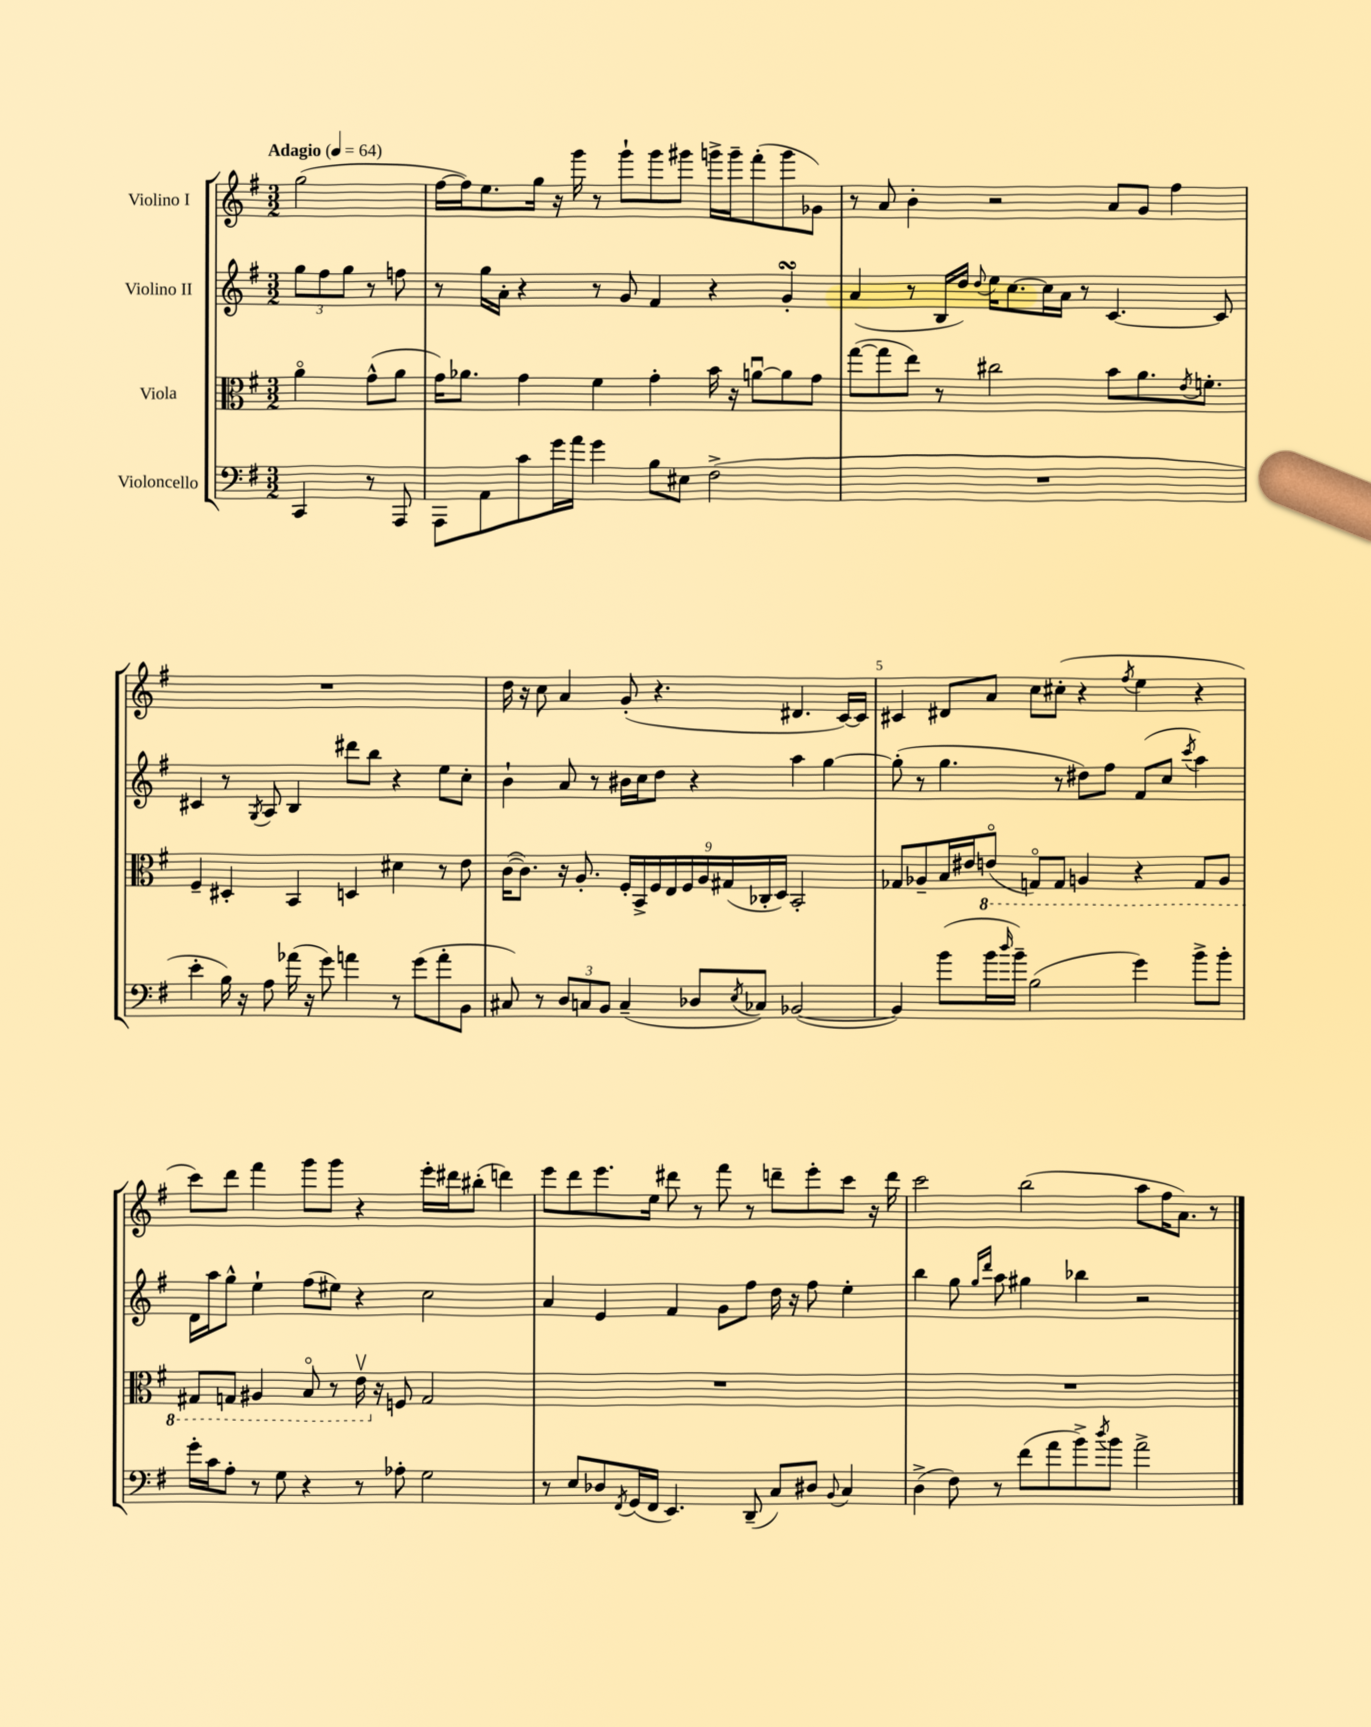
<<
\new StaffGroup <<
\new Staff = "s0" \with { instrumentName = "Violino I" } {
    \clef treble \key g \major \numericTimeSignature \time 3/2 \partial 2 \tempo "Adagio" 4 = 64
    g''2( |
    fis''16~ fis''16) e''8. g''16 r16 g'''16 r8 g'''8-! g'''8 gis'''8 g'''16-> g'''16-- fis'''8-.( g'''8 ges'8) |
    r8 a'8 b'4-. r2 a'8 g'8 fis''4 |
    R1. |
    d''16 r16 c''8 a'4 g'8-.( r4. dis'4. c'16~) c'16 |
    cis'4 dis'8 a'8 c''8 cis''8-.( r4 \acciaccatura { fis''8 } e''4 r4 |
    c'''8) d'''8 fis'''4 g'''8 g'''8 r4 e'''16-. dis'''16 bis''8-.( d'''4) |
    e'''8 d'''8 e'''8. e''16 dis'''8 r8 fis'''8 r8 d'''8-- e'''8-. c'''8 r16 d'''16 |
    c'''2 b''2( a''8 fis''16 a'8.) r8 \bar "|." |
}
\new Staff = "s1" \with { instrumentName = "Violino II" } {
    \clef treble \key g \major \numericTimeSignature \time 3/2 \partial 2
    \tuplet 3/2 { g''8 fis''8 g''8 } r8 f''8 |
    r8 g''16 a'16-. r4 r8 g'8 fis'4 r4 g'4-.\turn |
    a'4( r8 b16 d''16) \appoggiatura { d''8 } e''16 c''8.~ c''16 a'16 r8 c'4.~ c'8 |
    cis'4 r8 \acciaccatura { g8 } a8 b4 dis'''8 b''8 r4 e''8 c''8-. |
    b'4-! a'8 r8 bis'16 c''16 d''8 r4 a''4 g''4~ |
    g''8-.( r8 g''4. r8 dis''8) fis''8 fis'8( c''8 \acciaccatura { c'''8 } a''4) |
    d'16 a''16 g''8-^ e''4-! fis''8( eis''8) r4 c''2 |
    a'4 e'4 fis'4 g'8 fis''8 d''16 r16 fis''8 e''4-. |
    b''4 g''8 \grace { g''16 d'''16 } a''8 gis''4 bes''4 r2 \bar "|." |
}
\new Staff = "s2" \with { instrumentName = "Viola" } {
    \clef alto \key g \major \numericTimeSignature \time 3/2 \partial 2
    a'4\flageolet g'8-^( a'8 |
    g'16) aes'8. g'4 fis'4 g'4-. b'16 r16 a'8~\downbow a'8 g'8 |
    g''8~( g''8 e''8) r8 cis''2 b'8 a'8. \acciaccatura { e'8 } f'8.-. |
    fis4-- dis4-. b,4 d4 dis'4 r8 e'8 |
    c'16~( c'8.) r16 a8.-. \tuplet 9/8 { fis16-. b,16-> fis16 e16 fis16 a16 gis16( ces16-. d16) } b,2-. |
    ges8 aes8-- b16 eis'16 \ottava #-1 e!8\flageolet( g,!8\flageolet) g,8 a,!4 r4 g,8 a,8 |
    gis,8 g,8 ais,4 b,8\flageolet r8 e16\upbow \ottava #0 r16 f8 g2 |
    R1. |
    R1. \bar "|." |
}
\new Staff = "s3" \with { instrumentName = "Violoncello" } {
    \clef bass \key g \major \numericTimeSignature \time 3/2 \partial 2
    c,4 r8 a,,8 |
    a,,8 a,8 c'8 g'16 a'16 g'4 b8 eis8 fis2->( |
    R1. |
    e'4-. b16) r16 a8 aes'16( r16 g'8) a'4 r8 g'8( a'8-. b,8 |
    cis8) r8 \tuplet 3/2 { d8 c8 b,8 } c4--( des8 \acciaccatura { e8 } ces8) bes,2~( |
    bes,4) b'8( b'16 \grace { d''16 } b'16--) b2( g'4) b'8-> b'8-. |
    g'16-. c'16 a8-. r8 g8 r4 r8 aes8-. g2 |
    r8 e8 des8 \acciaccatura { fis,8 } g,16( fis,16 e,4.) d,8--( c8) dis8 \appoggiatura { b,8 } c4 |
    d4->( fis8) r8 fis'8( a'8 b'8->) \acciaccatura { d''8 } b'8 a'2-> \bar "|." |
}
>>
>>
\layout { \context { \Score \override BarNumber.break-visibility = ##(#f #t #t) barNumberVisibility = #(every-nth-bar-number-visible 5) } }
